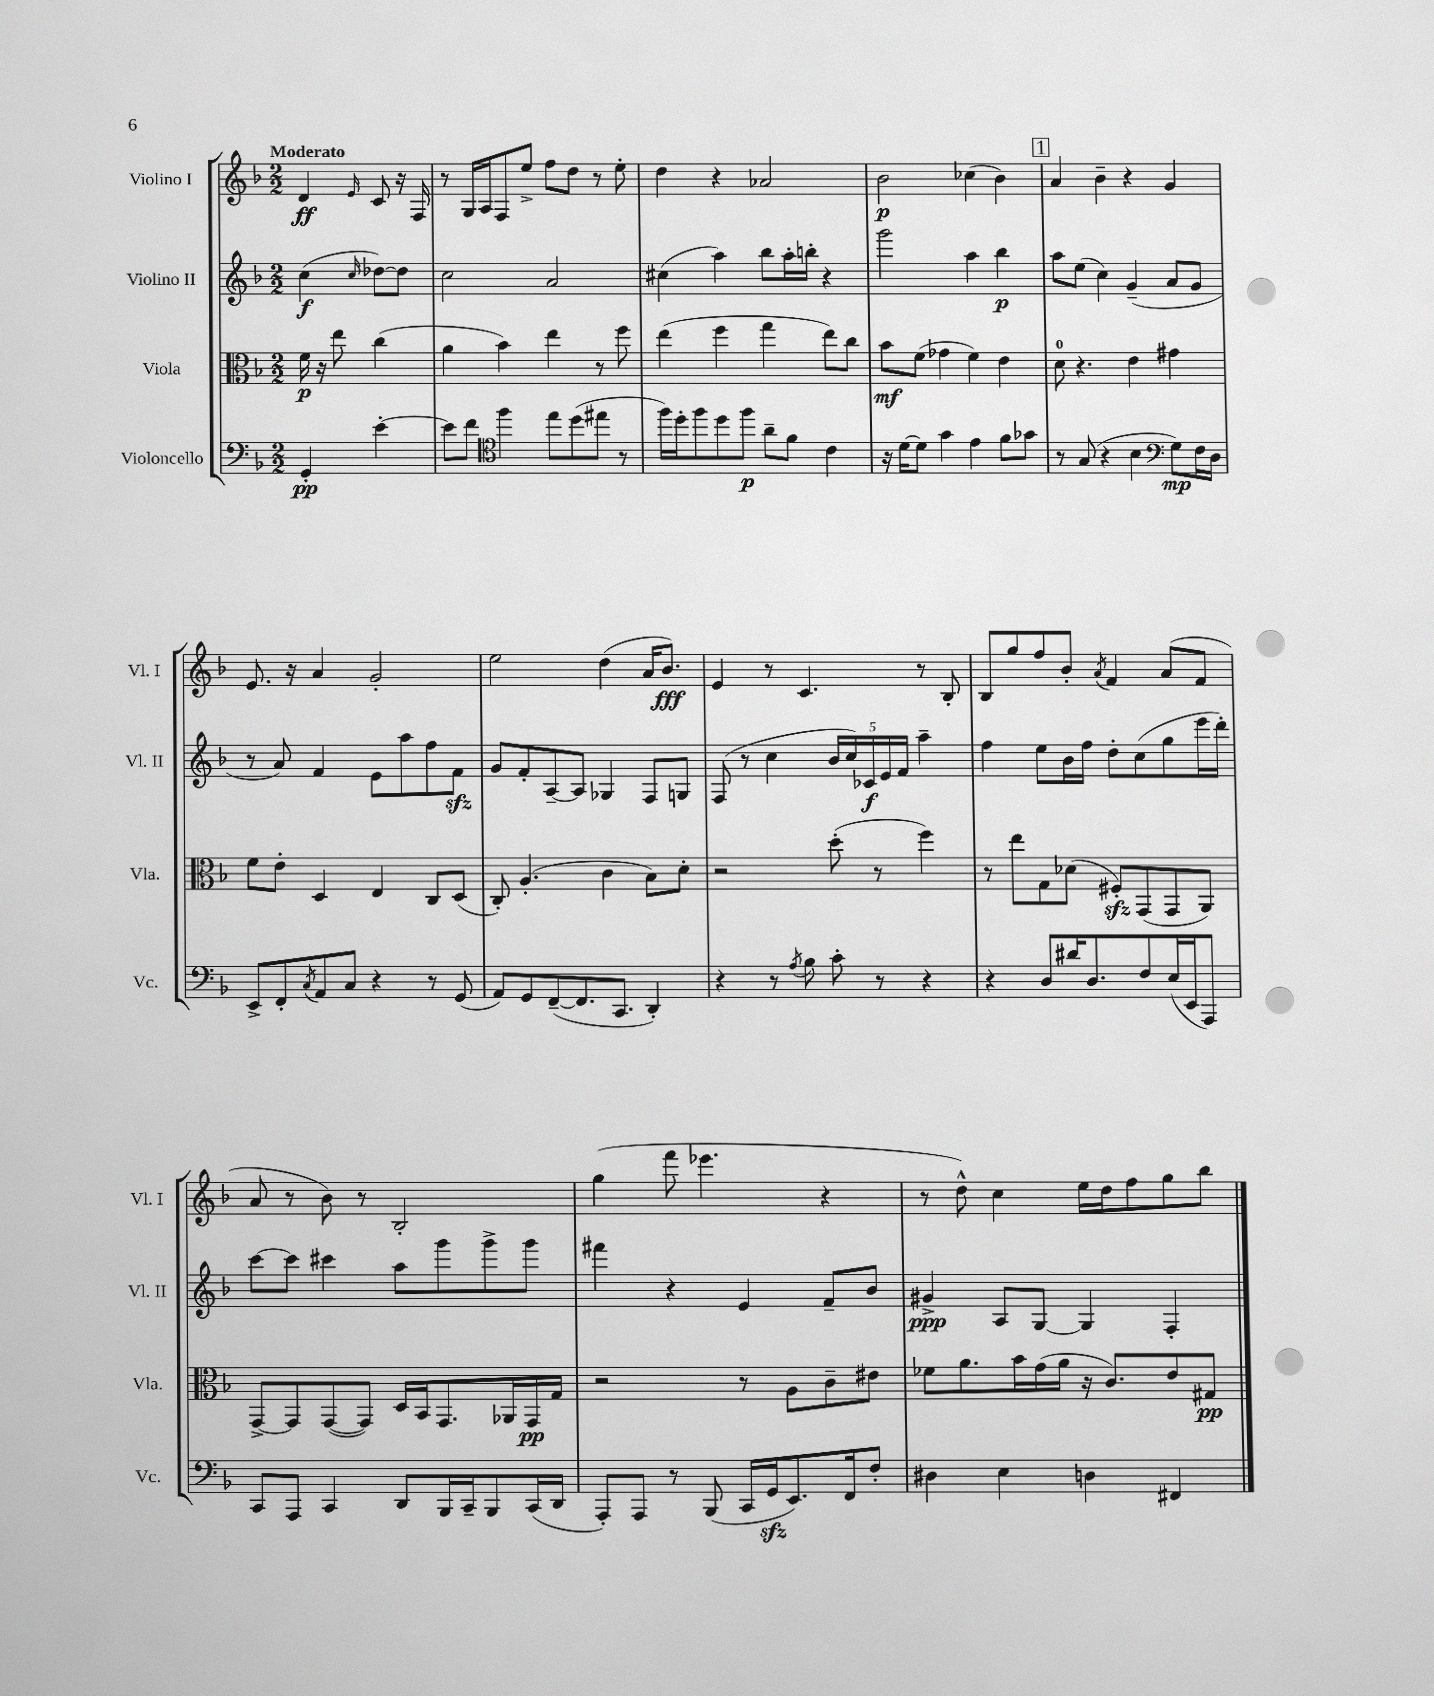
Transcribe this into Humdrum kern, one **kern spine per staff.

**kern	**dynam	**kern	**dynam	**kern	**dynam	**kern	**dynam
*part4	*part4	*part3	*part3	*part2	*part2	*part1	*part1
*staff4	*staff4	*staff3	*staff3	*staff2	*staff2	*staff1	*staff1
*I"Violoncello	*	*I"Viola	*	*I"Violino II	*	*I"Violino I	*
*I'Vc.	*	*I'Vla.	*	*I'Vl. II	*	*I'Vl. I	*
*clefF4	*	*clefC3	*	*clefG2	*	*clefG2	*
*k[b-]	*	*k[b-]	*	*k[b-]	*	*k[b-]	*
*M2/2	*	*M2/2	*	*M2/2	*	*M2/2	*
=	=	=	=	=	=	=	=
!	!	!	!	!	!	!LO:TX:a:B:t=Moderato	!
4GG'/	pp	16f\	p	(4cc\	f	4d/	ff
.	.	16r	.	.	.	.	.
.	.	8ee\	.	.	.	.	.
.	.	.	.	16qqcc/	.	16qqe/	.
[4e'\	.	(4cc\	.	[8dd-X\L)	.	8c/	.
.	.	.	.	8dd-\J]	.	16r	.
.	.	.	.	.	.	16F/	.
=1	=1	=1	=1	=1	=1	=1	=1
8e\L]	.	4a\	.	2cc\	.	8r	.
8f\J	.	.	.	.	.	16G/LL	.
.	.	.	.	.	.	16A/J	.
*clefC4	*	*	*	*	*	*	*
4ff\	.	4b-\)	.	.	.	8F/	.
.	.	.	.	.	.	8ee^/J	.
8ee\L	.	4ee\	.	2a/	.	8ff\L	.
(8dd\	.	.	.	.	.	8dd\J	.
8ee#X\J	.	8r	.	.	.	8r	.
8r	.	8ff\	.	.	.	8ee'\	.
=2	=2	=2	=2	=2	=2	=2	=2
16ff\LL)	.	(4ee\	.	(4cc#X\	.	4dd\	.
16dd'\J	.	.	.	.	.	.	.
8ff\	.	.	.	.	.	.	.
8dd\	.	4ff\	.	4aa\)	.	4r	.
8ff\J	p	.	.	.	.	.	.
8a~\L	.	4gg\	.	8bb-\L	.	2a-X/	.
8f\J	.	.	.	16aa'\L	.	.	.
.	.	.	.	16bbn'\JJ	.	.	.
4c\	.	8ee\L)	.	4r	.	.	.
.	.	8cc\J	.	.	.	.	.
=3	=3	=3	=3	=3	=3	=3	=3
16r	.	8b-\L	mf	2ggg\	.	2b-\	p
[16d\KL	.	.	.	.	.	.	.
8d\J]	.	(8f\J	.	.	.	.	.
4g\	.	4g-X\	.	.	.	.	.
4e\	.	4f\)	.	4aa\	.	(4cc-X\	.
8f\L	.	4e\	.	4bb-\	p	4b-\)	.
8g-X\J	.	.	.	.	.	.	.
!!LO:REH:place=s1:t=1
=4	=4	=4	=4	=4	=4	=4	=4
8r	.	8d\	.	8aa\L	.	4a/	.
(8G/	.	4.r	.	(8ee\J	.	.	.
4r	.	.	.	4cc\)	.	4b-~\	.
4B-\	.	4e\	.	(4g~/	.	4r	.
*clefF4	*	*	*	*	*	*	*
8G\L)	mp	4g#X\	.	8a/L	.	4g/	.
16F\L	.	.	.	8g/J	.	.	.
16D\JJ	.	.	.	.	.	.	.
!!LO:LB:g=z
=5	=5	=5	=5	=5	=5	=5	=5
8EE^/L	.	8f\L	.	8r	.	8.e/	.
8FF'/	.	8e'\J	.	8a/)	.	.	.
.	.	.	.	.	.	16r	.
8qC/	.	.	.	.	.	.	.
8AA/	.	4D/	.	4f/	.	4a/	.
8C/J	.	.	.	.	.	.	.
4r	.	4E/	.	8e\L	.	2g'/	.
.	.	.	.	8aa\	.	.	.
8r	.	8C/L	.	8ff\	.	.	.
(8GG/	.	(8D/J	.	8fzz\J	.	.	.
=6	=6	=6	=6	=6	=6	=6	=6
8AA/L)	.	8C'/)	.	8g/L	.	2ee\	.
8GG/	.	(4.A'/	.	8f'/	.	.	.
([8FF~/	.	.	.	[8A~/	.	.	.
8.FF/]	.	.	.	8A/J]	.	.	.
.	.	4c\	.	4G-X/	.	(4dd\	.
8.CC/J	.	.	.	.	.	.	.
4DD'/)	.	8B-\L)	.	8F/L	.	16a/KL	.
.	.	.	.	.	.	8.b-/J)	fff
.	.	8d'\J	.	8Gn/J	.	.	.
=7	=7	=7	=7	=7	=7	=7	=7
4r	.	2r	.	(8F/	.	4e/	.
.	.	.	.	8r	.	.	.
8r	.	.	.	4cc\	.	8r	.
8qA/	.	.	.	.	.	.	.
8B-\	.	.	.	.	.	4.c/	.
8c'\	.	(8dd'\	.	20b-/LL	.	.	.
.	.	.	.	20cc/)	.	.	.
.	.	.	.	20c-X/	f	.	.
8r	.	8r	.	.	.	.	.
.	.	.	.	20e/	.	.	.
.	.	.	.	20f/JJ	.	.	.
4r	.	4ff\)	.	4aa~\	.	8r	.
.	.	.	.	.	.	8B-'/	.
=8	=8	=8	=8	=8	=8	=8	=8
4r	.	8r	.	4ff\	.	8B-/L	.
.	.	8ee\L	.	.	.	8gg/	.
8D/L	.	8G\	.	8ee\L	.	8ff/	.
16d#X/K	.	(8d-X\J	.	16b-\L	.	8b-'/J	.
8.D/	.	.	.	16ff\JJ	.	.	.
.	.	.	.	.	.	8qa/	.
.	.	8F#Xzz'/L)	.	8dd'\L	.	4f/	.
8F/	.	(8GG/	.	(8cc\	.	.	.
(16E/L	.	8GG/	.	8gg\	.	(8a/L	.
16EE/J	.	.	.	.	.	.	.
8AAA/J)	.	8AA/J)	.	16eee\L	.	8f/J	.
.	.	.	.	16ddd'\JJ)	.	.	.
!!LO:LB:g=z
=9	=9	=9	=9	=9	=9	=9	=9
8CC/L	.	[8GG^/L	.	[8ccc\L	.	8a/	.
8AAA/J	.	8GG/]	.	8ccc\J]	.	8r	.
4CC/	.	([8GG/	.	4ccc#X\	.	8b-\)	.
.	.	8GG/J])	.	.	.	8r	.
8DD/L	.	16D/LL	.	8aa\L	.	2B-'/	.
.	.	16BB-/J	.	.	.	.	.
16BBB-/L	.	8.GG/	.	8ggg\	.	.	.
16CC~/J	.	.	.	.	.	.	.
8BBB-/	.	.	.	8ggg^\	.	.	.
.	.	16AA-X/L	.	.	.	.	.
(16CC/L	.	16GG/	pp	8ggg\J	.	.	.
16DD/JJ	.	16G/JJ	.	.	.	.	.
=10	=10	=10	=10	=10	=10	=10	=10
8AAA'/L)	.	2r	.	4fff#X\	.	(4gg\	.
8AAA/J	.	.	.	.	.	.	.
8r	.	.	.	4r	.	8fff\	.
(8BBB-/	.	.	.	.	.	4.eee-X\	.
16CC/LL	.	8r	.	4e/	.	.	.
16GGzz/J	.	.	.	.	.	.	.
8.EE/)	.	8A\L	.	.	.	.	.
.	.	8c~\	.	8f~/L	.	4r	.
16FF/k	.	.	.	.	.	.	.
8F'/J	.	8e#X\J	.	8b-/J	.	.	.
=11	=11	=11	=11	=11	=11	=11	=11
4D#X\	.	8f-X\L	.	4g#X^/	ppp	8r	.
.	.	8.a\	.	.	.	8dd^^\)	.
4E\	.	.	.	8A/L	.	4cc\	.
.	.	16b-\L	.	.	.	.	.
.	.	(16g\	.	[8G/J	.	.	.
.	.	16a\JJ	.	.	.	.	.
4Dn\	.	16r	.	4G/]	.	16ee\LL	.
.	.	8.c/L)	.	.	.	16dd\J	.
.	.	.	.	.	.	8ff\	.
4FF#X/	.	8e/	.	4F'/	.	8gg\	.
.	.	8G#X/J	pp	.	.	8bb-\J	.
==	==	==	==	==	==	==	==
*-	*-	*-	*-	*-	*-	*-	*-
